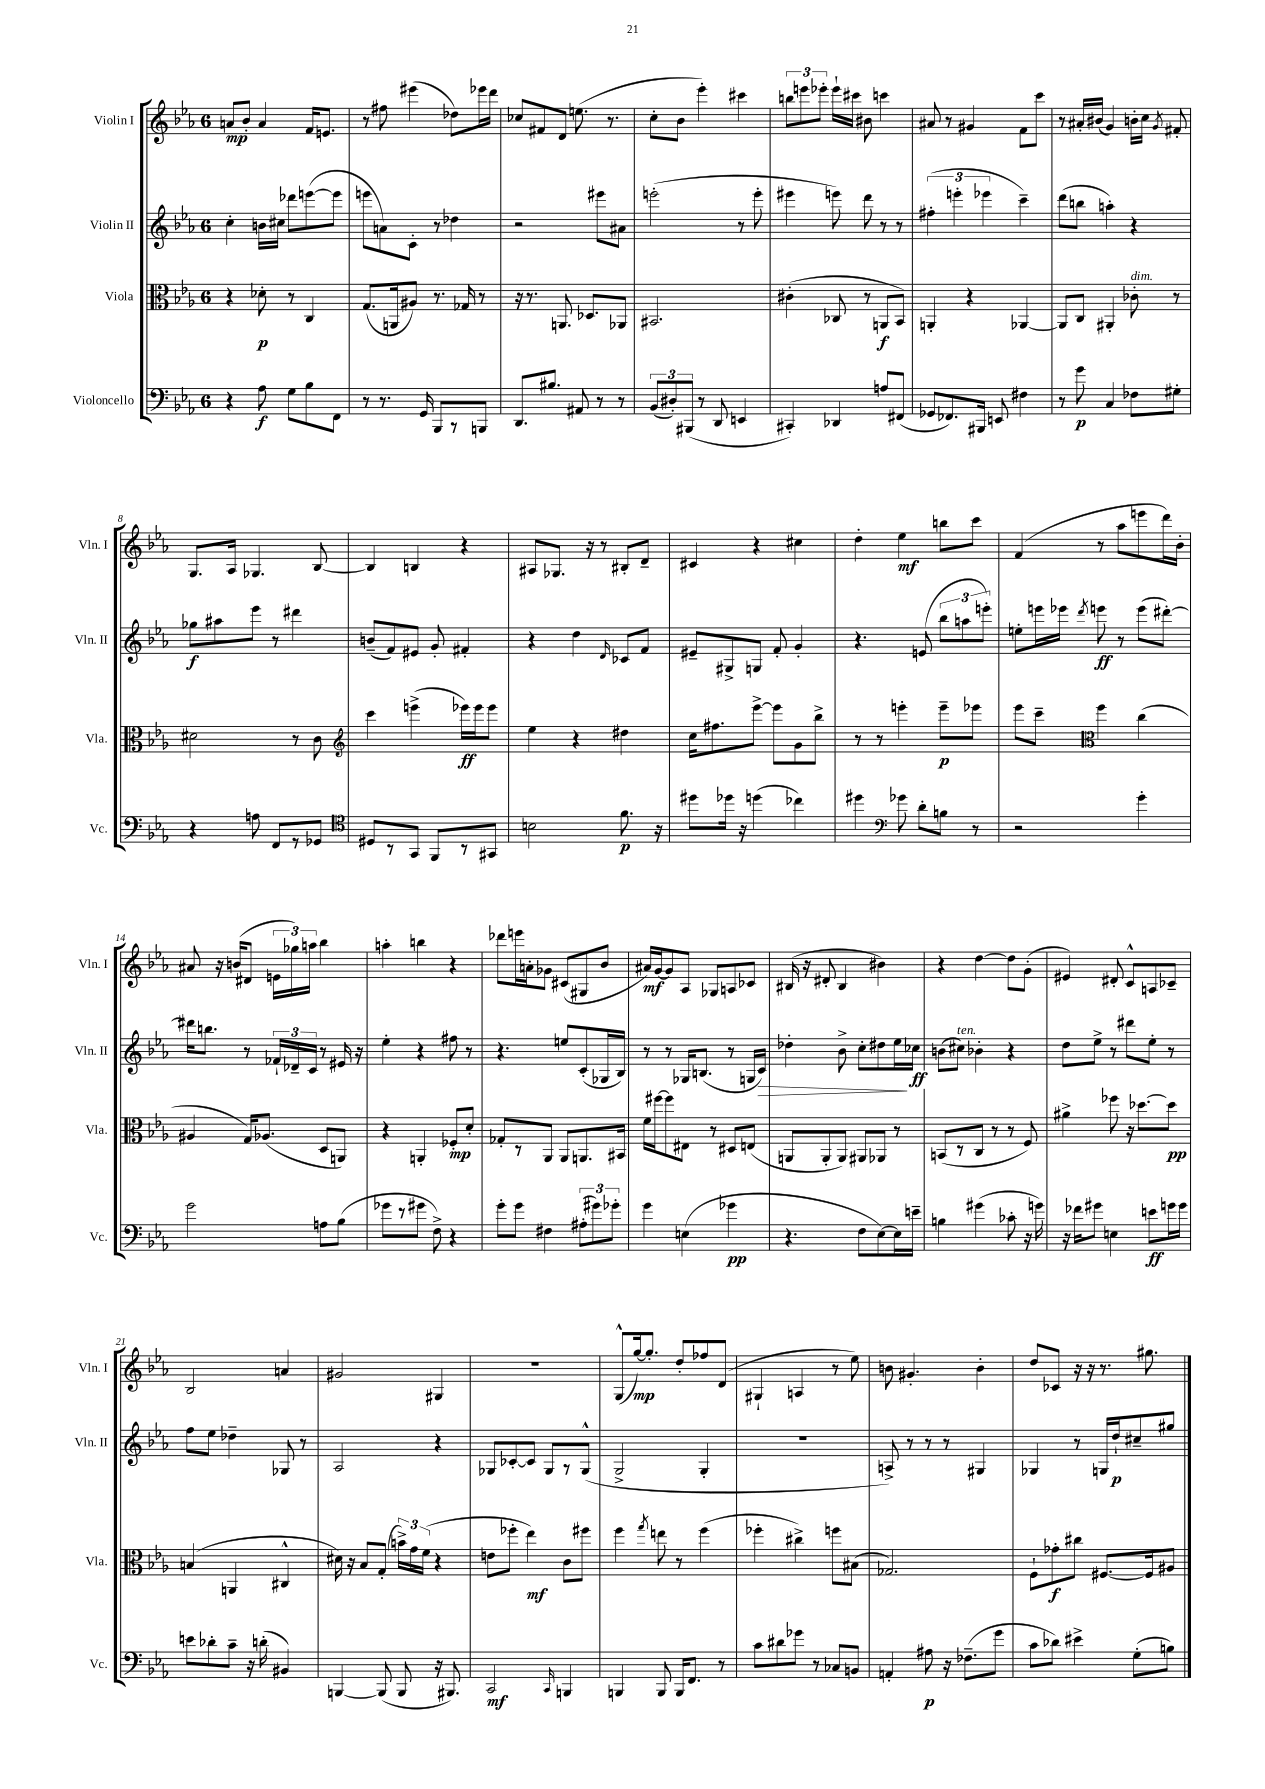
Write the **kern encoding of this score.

**kern	**kern	**kern	**kern
*staff4	*staff3	*staff2	*staff1
*clefF4	*clefC3	*clefG2	*clefG2
*k[b-e-a-]	*k[b-e-a-]	*k[b-e-a-]	*k[b-e-a-]
*M6/8	*M6/8	*M6/8	*M6/8
4r	4r	4cc'	8a
.	.	.	8b-'
8A-	8d-'	16b	4a
.	.	16cc#	.
8G	8r	8ddd-	.
8B-	4C	([8eee	16f
.	.	.	8.e
8FF	.	8eee]	.
=	=	=	=
8r	(8.G	8eee	8r
8.r	.	8a)	8ff#
.	16AA	.	.
.	8A#)	8c'	(4eee#
16GG	.	.	.
8BBB-	8.r	8r	.
8r	.	4dd-	8dd-)
.	16G-	.	.
8BBB	8r	.	16eee-
.	.	.	16ddd
=	=	=	=
8.DD	16r	2r	8cc-
.	8.r	.	.
.	.	.	8f#
8.B#	.	.	.
.	8.AA	.	8d
8AA#	.	.	(8.ee
.	8.D-	.	.
8r	.	8eee#	.
.	.	.	8.r
8r	8AA-	8a#	.
=	=	=	=
(12BB-	2.BB#	(2eee'	8cc'
12D#')	.	.	.
.	.	.	8b-
(12BBB#	.	.	.
8r	.	.	4eee-')
8DD	.	.	.
4EE	.	8r	4ccc#
.	.	8eee'	.
=	=	=	=
4CC#')	(4c#'	4eee#	12bb
.	.	.	12eee
.	.	.	12eee-'
4DD-	8C-	8eee)	16eee-`
.	.	.	16ccc#
.	8r	8ddd	8b#
8A	8AA	8r	4ccc
(8FF#	8BB-)	8r	.
=	=	=	=
8GG-	4AA'	(6ff#'	8a#
8.FF-)	.	.	8r
.	.	6eee'	.
.	4r	.	4g#
16BBB#	.	.	.
.	.	6eee-	.
8EE	.	.	.
4F#	[4AA-	4ccc~)	8f
.	.	.	8ccc
=	=	=	=
8r	8AA-]	(8ddd	8r
8g	8C	8bb	16a#'
.	.	.	(16b#
4C	4AA#'	4aa')	4g)
8F-	8c-'	4r	16b'
.	.	.	16cc
.	.	.	8qg
8G#'	8r	.	8f#'
=	=	=	=
4r	2d#	8gg-	8.G
.	.	8aa#	.
.	.	.	16A-
8A	.	8eee-	4.G-
8FF	.	8r	.
8r	8r	4ddd#	.
8GG-	8c	.	[8B-
=	=	=	=
*clefC4	*clefG2	*	*
8D#	4ccc	(8b~	4B-]
8r	.	8f)	.
8GG	(4eee^	8e#	4B
8FF	.	8g'	.
8r	16eee-)	4f#'	4r
.	16eee-	.	.
8GG#	8eee-	.	.
=	=	=	=
2B	4ee-	4r	8A#
.	.	.	8.G-
.	4r	4dd	.
.	.	.	16r
.	.	.	8r
.	.	16qqd	.
8.f	4dd#	8c-	8B#'
.	.	8f	8d~
16r	.	.	.
=	=	=	=
8dd#	16cc	8e#~	4c#
.	8.ff#	.	.
16dd-	.	8G#^	.
16r	.	.	.
(4dd	[8eee-^	8G	4r
.	8eee-]	8f'	.
4cc-)	8g	4g'	4cc#
.	8bb-^	.	.
=	=	=	=
4dd#	8r	4.r	4dd'
.	8r	.	.
*clefF4	*	*	*
8g-	4eee'	.	4ee-
8d'	.	(8e	.
8B	8eee~	12bb-	8bb
.	.	12aa	.
8r	8eee-	.	8ccc
.	.	12eee')	.
=	=	=	=
2r	8eee-	8ee'	(4f
.	8ccc~	16eee	.
.	.	16eee-	.
*	*clefC3	*	*
.	.	8qddd	.
.	4ff	8eee	8r
.	.	8r	8aa-
4g'	(4cc	(8eee	8eee
.	.	[8ddd#')	16ddd)
.	.	.	16b-'
=	=	=	=
2g	4A#	16ddd#]	8a#
.	.	8.bb	.
.	.	.	16r
.	.	.	(16b
.	16G)	8r	8d#
.	(8.A-	.	.
.	.	24f-`	24e
.	.	24d-~	24gg-)
.	.	24c	24aa
8A	8D	8r	4bb-
(8B-	8AA)	16e#	.
.	.	16r	.
=	=	=	=
8g-	4r	4ee-'	4aa'
8r	.	.	.
8g#	4AA'	4r	4bb
8F^)	.	.	.
4r	8F-'	8ff#	4r
.	8d'	8r	.
=	=	=	=
8g'	8G-'	4.r	8ddd-
8g	8r	.	16eee
.	.	.	16a'
4F#	8AA-	.	8g-
.	8AA-	8ee	(8c#
(12A#'	8.AA	(8c'	8G#
12g#)	.	.	.
.	.	16G-	8b-
12g-'	.	.	.
.	16BB#	16B-)	.
=	=	=	=
4g	16f	8r	16a#)
.	[16ff#	.	[16g
.	8ff#]	8r	8g]
(4E	8E#	16G-	8A-
.	.	(8.B	.
.	8r	.	8G-
4g-	8D#	8r	8A
.	(8E	16G	8c-
.	.	16c)	.
=	=	=	=
4.r	8AA	4dd-'	(16B#
.	.	.	16r
.	8AA'	.	8d#'
.	8AA)	8b-^	4B#
8F	8AA#	8cc'	.
[8E-)	8AA-	8dd#	4b#)
16E-]	8r	16ee-	.
16e~	.	16cc-	.
=	=	=	=
4B	(8BB	(8b	4r
.	8r	8cc#)	.
(4g#	8C	4b-'	[4dd
.	8r	.	.
8c-'	8r	4r	8dd]
16r	8F)	.	(8g'
16g)	.	.	.
=	=	=	=
16r	4a#^	8dd	4e#)
16f-	.	.	.
8g#	.	8ee-^	.
4E	8ff-	8r	8d#'
.	16r	8ddd#	8c^^
.	[8.dd-	.	.
8e	.	8ee-'	8A
16g	8dd-]	8r	8c-~
16g	.	.	.
=	=	=	=
8e	(4B	8ff	2B-
8d-'	.	8ee-	.
8c~	4AA	4dd-~	.
16r	.	.	.
(16d'	.	.	.
4BB#)	4C#^^	8G-	4a
.	.	8r	.
=	=	=	=
[4BBB	16d#)	2A-	2g#
.	16r	.	.
.	8B-	.	.
(8BBB]	(8G'	.	.
8BBB	24b^)	.	.
.	24g	.	.
.	(24f	.	.
16r	4r	4r	4G#
8.BBB#)	.	.	.
=	=	=	=
2CC	8e	8G-	2.r
.	8ff-'	[8c-'	.
.	4ee-)	8c-]	.
.	.	8G-	.
16qqCC	.	.	.
4BBB	8c	8r	.
.	8ff#	(8G-^^	.
=	=	=	=
4BBB	4ff	2G^	(8G^^
.	.	.	[16gg)
.	.	.	8.gg']
.	8qgg	.	.
8BBB	8ee	.	.
16BBB	8r	.	8dd'
8.FF	.	.	.
.	(4ff	4G'	8ff-
8r	.	.	(8d
=	=	=	=
8c	4ff-'	2.r	4G#`
8d#	.	.	.
8g-	4cc#^)	.	4A
8r	.	.	.
8C-	8ff	.	8r
8BB	(8B#	.	8ee-)
=	=	=	=
4AA'	2.G-)	8A^)	8b
.	.	8r	4.g#'
8A#	.	8r	.
16r	.	8r	.
(8.F-~	.	.	.
.	.	4G#	4b'
8g	.	.	.
=	=	=	=
8c	8F`	4G-	8dd
8d-)	8g-'	.	8c-
4e#^	8cc#	8r	16r
.	.	.	16r
.	[8.F#	16G	8.r
.	.	16dd`	.
(8G'	.	8cc#~	.
.	16F#]	.	8.gg#
8B)	8A#	8gg#	.
==	==	==	==
*-	*-	*-	*-
